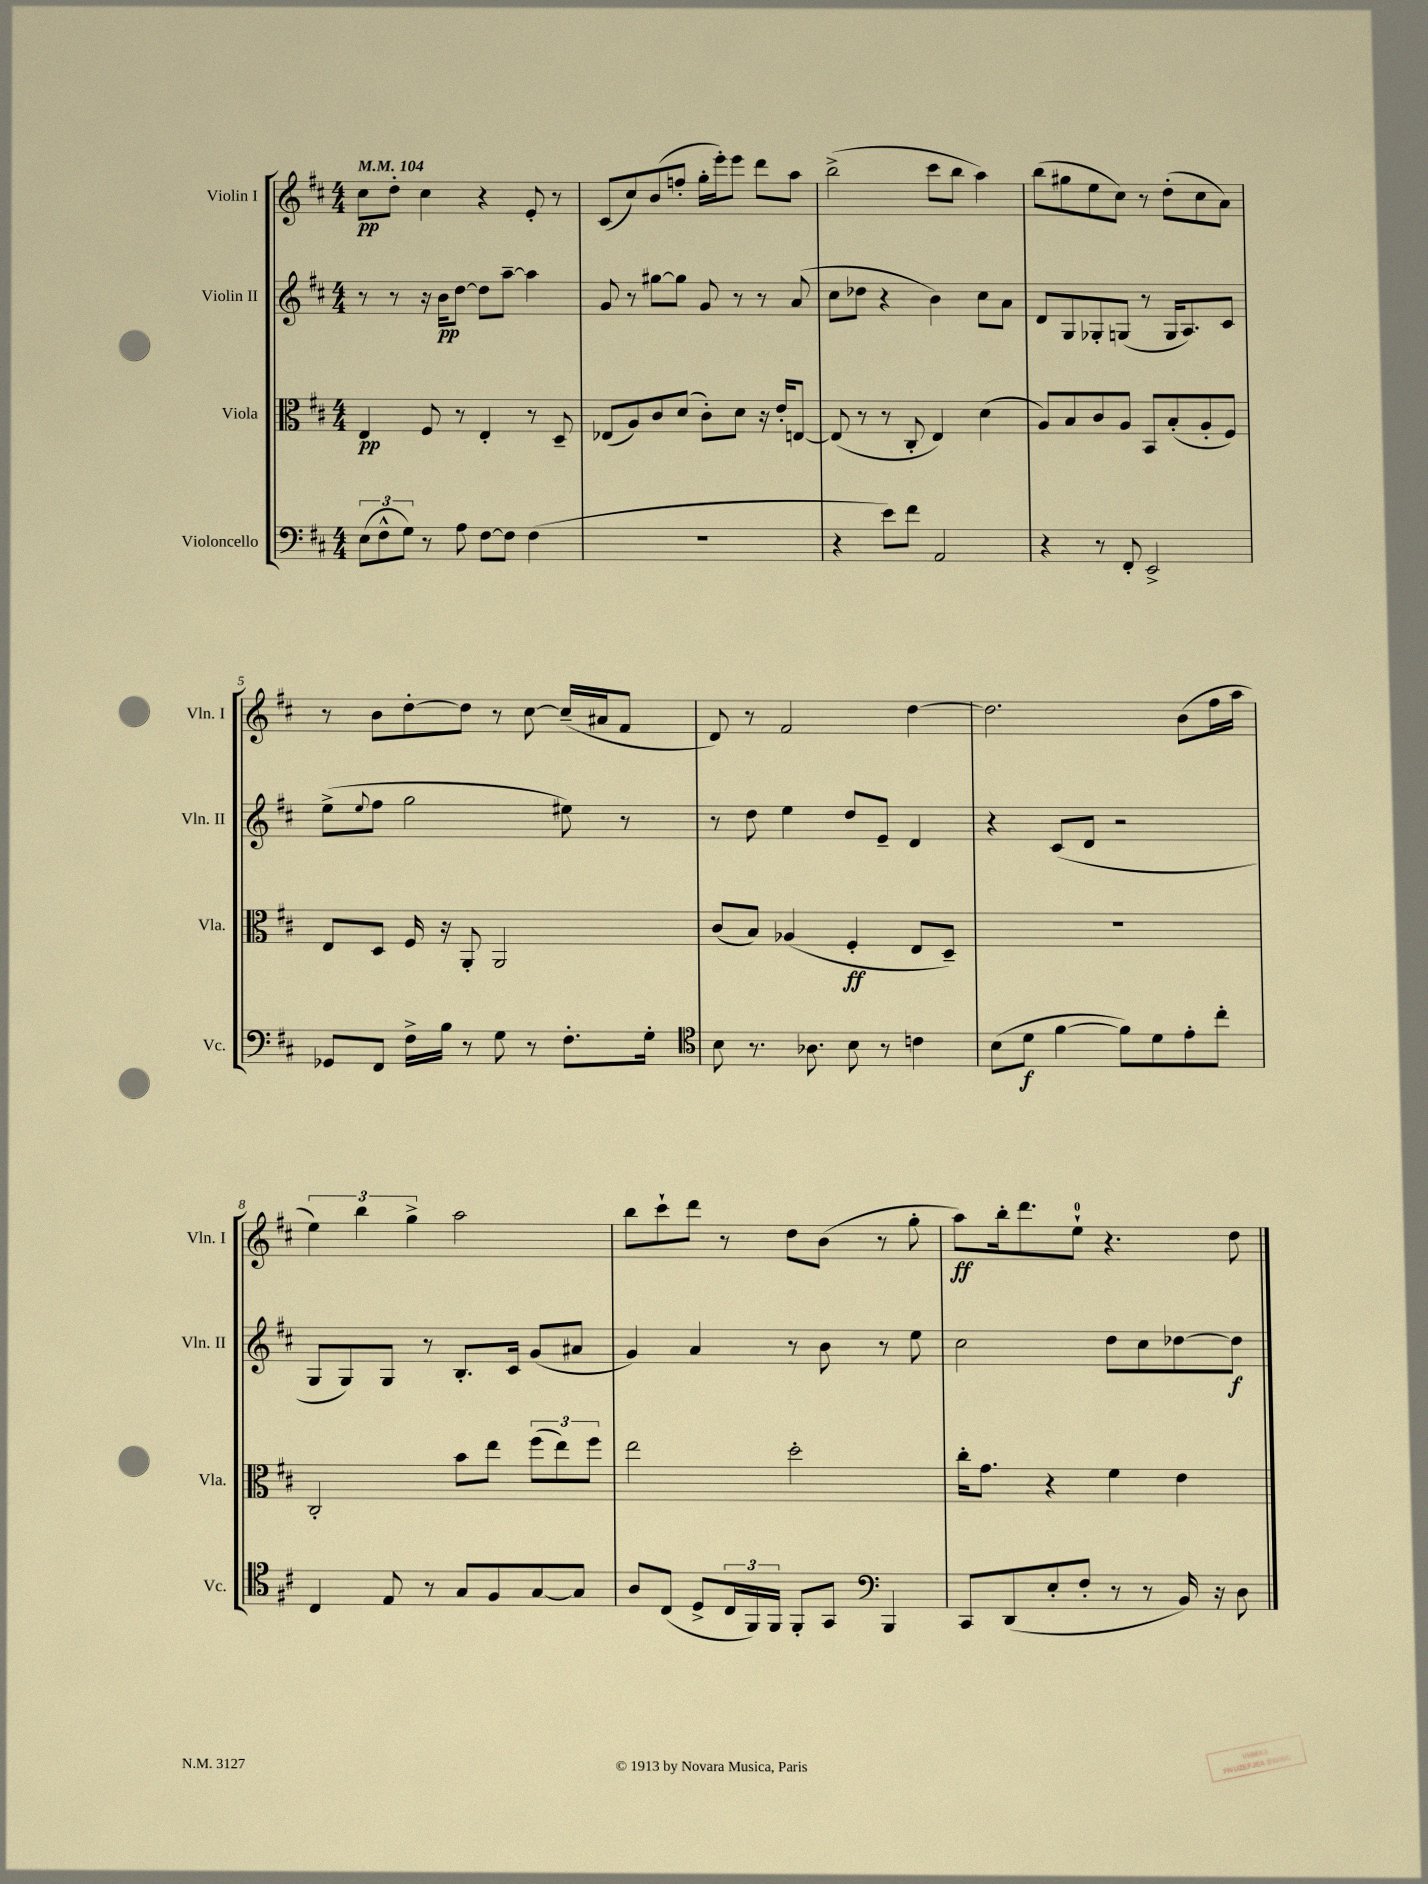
<<
\new StaffGroup <<
\new Staff = "s0" \with { instrumentName = "Violin I" shortInstrumentName = "Vln. I" } {
    \clef treble \key d \major \numericTimeSignature \time 4/4 \tempo 4 = 104
    cis''8\pp d''8-. cis''4 r4 e'8-. r8 |
    cis'8( cis''8) b'8( f''8-. g''16-. e'''16-.) e'''8 d'''8 a''8 |
    b''2->( cis'''8 b''8 a''4) |
    b''8( gis''8 e''8 cis''8) r8 d''8-.( cis''8 a'8) |
    r8 b'8 d''8~-. d''8 r8 cis''8~ cis''16--( ais'16 fis'8 |
    d'8) r8 fis'2 d''4~ |
    d''2. b'8( fis''16 a''16 |
    \tuplet 3/2 { e''4) b''4 g''4-> } a''2 |
    b''8 cis'''8-! d'''8 r8 d''8 b'8( r8 g''8-. |
    a''8\ff) b''16-. d'''8. e''8-0-! r4. d''8 \bar "|." |
}
\new Staff = "s1" \with { instrumentName = "Violin II" shortInstrumentName = "Vln. II" } {
    \clef treble \key d \major \numericTimeSignature \time 4/4
    r8 r8 r16 b'16\pp d''8~ d''8 a''8~-- a''4 |
    g'8 r8 gis''8~ gis''8 g'8 r8 r8 a'8( |
    cis''8 des''8 r4 b'4) cis''8 a'8 |
    d'8 g8 ges8-. g8( r8 g16 a8.) cis'8 |
    e''8->( \appoggiatura { e''8 } fis''8 g''2 eis''8) r8 |
    r8 d''8 e''4 d''8 e'8-- d'4 |
    r4 cis'8( d'8 r2 |
    g8 g8) g8 r8 b8.-. cis'16 g'8( ais'8 |
    g'4) a'4 r8 b'8 r8 e''8 |
    cis''2 d''8 cis''8 des''8~ des''8\f \bar "|." |
}
\new Staff = "s2" \with { instrumentName = "Viola" shortInstrumentName = "Vla." } {
    \clef alto \key d \major \numericTimeSignature \time 4/4
    e4\pp fis8 r8 e4-. r8 d8-- |
    ees8( a8) cis'8 d'8( cis'8-.) d'8 r16 e'16-. e8~ |
    e8( r8 r8 cis8-. e4) d'4( |
    a8) b8 cis'8 a8 b,8 b8-.( a8-. fis8) |
    e8 d8 fis16 r16 a,8-. a,2 |
    cis'8( b8) aes4( fis4-.\ff e8 d8--) |
    R1 |
    cis2-. b'8 e''8 \tuplet 3/2 { fis''8( e''8) fis''8 } |
    e''2 d''2-. |
    cis''16-. g'8. r4 fis'4 e'4 \bar "|." |
}
\new Staff = "s3" \with { instrumentName = "Violoncello" shortInstrumentName = "Vc." } {
    \clef bass \key d \major \numericTimeSignature \time 4/4
    \tuplet 3/2 { e8( fis8-^ g8) } r8 a8 fis8~ fis8 fis4( |
    R1 |
    r4 e'8) fis'8 a,2 |
    r4 r8 fis,8-. e,2-> |
    ges,8 fis,8 fis16-> b16 r8 g8 r8 fis8.-. g16-. |
    \clef tenor b8 r8. aes8. b8 r8 c'4 |
    b8( d'8\f fis'4~ fis'8) d'8 e'8-. cis''8-. |
    cis4 e8 r8 g8 fis8 g8~ g8 |
    a8 cis8( d8-> \tuplet 3/2 { cis16 fis,16) fis,16 } fis,8-. g,8 \clef bass b,,4 |
    cis,8 d,8( e8-. fis8-. r8 r8 b,16) r16 d8 \bar "|." |
}
>>
>>
